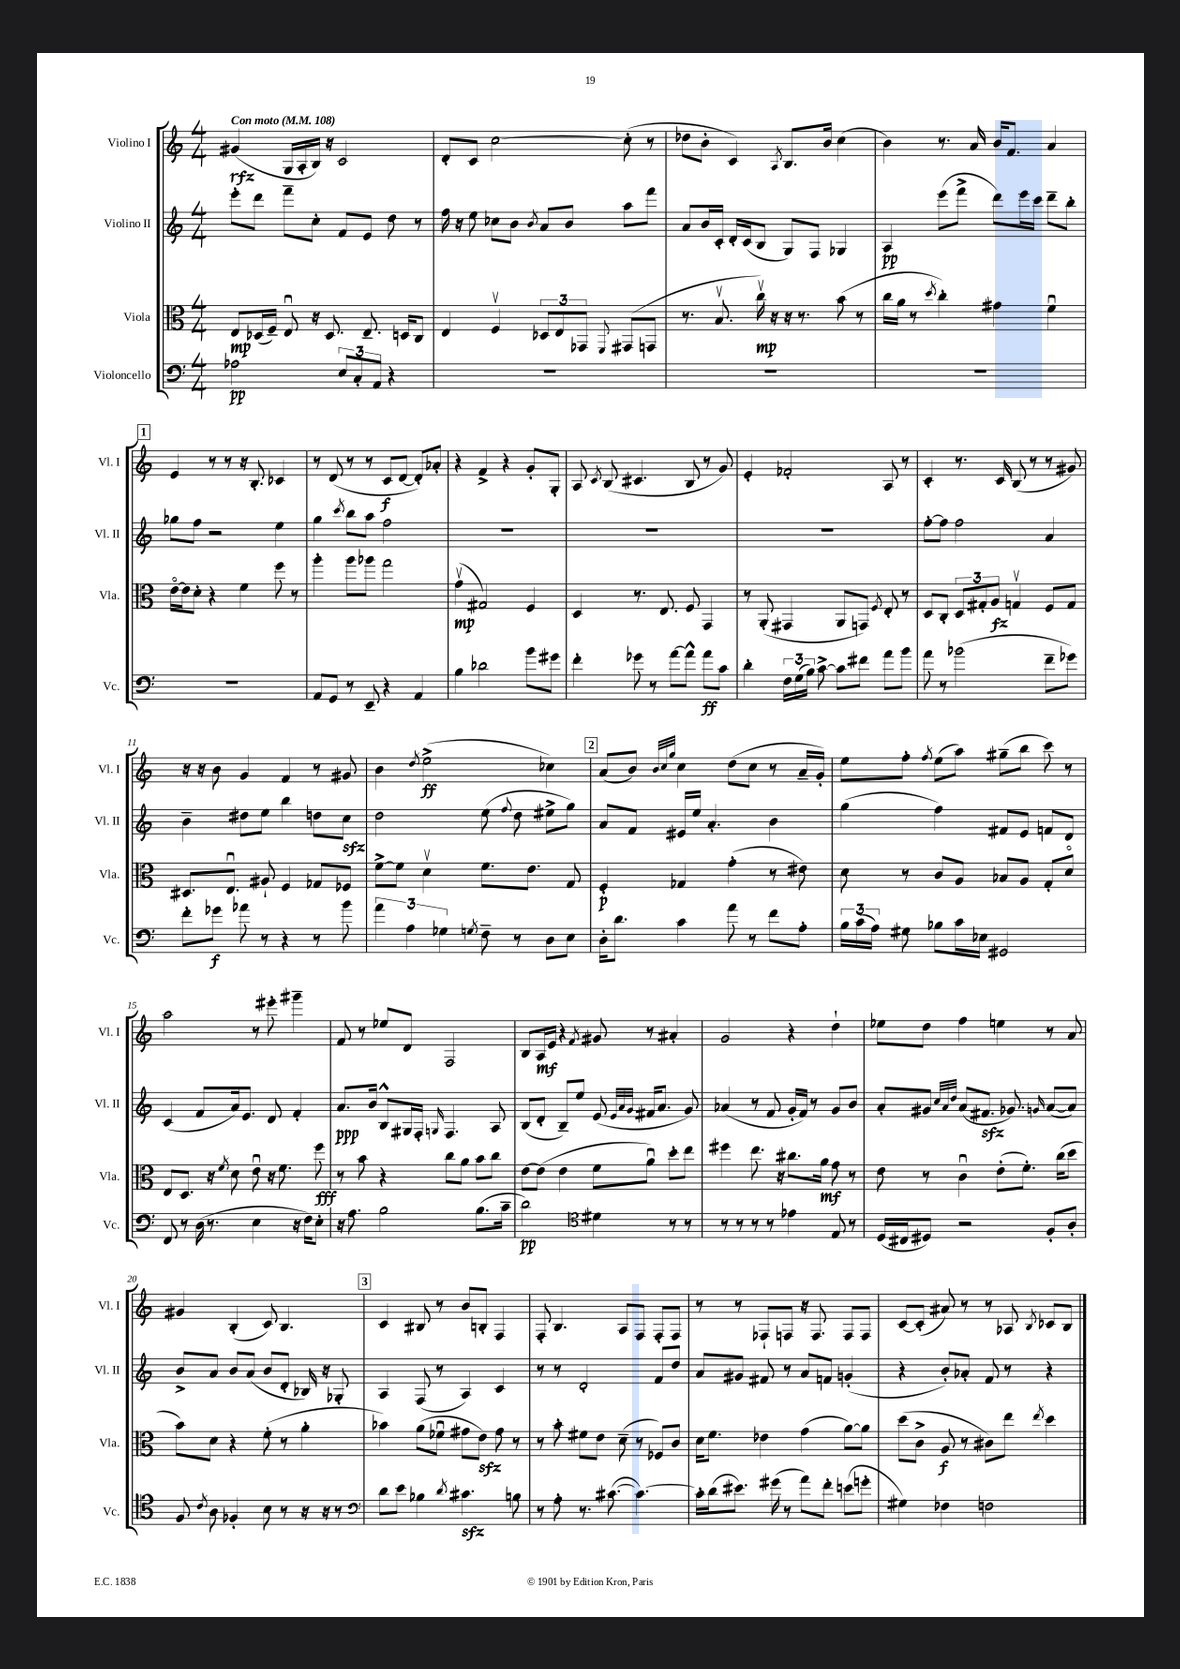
<<
\new StaffGroup <<
\new Staff = "s0" \with { instrumentName = "Violino I" shortInstrumentName = "Vl. I" } {
    \clef treble \key c \major \numericTimeSignature \time 4/4 \tempo "Con moto" 4 = 108
    \autoBeamOff gis'4\rfz( g16[ a16-. b16]) r16 c'2 |
    d'8[-. c'8] c''2~ c''8-.( r8 |
    des''8[ b'8]-. c'4) \acciaccatura { a8 } b8.[ b'16] c''4( |
    b'4) r8. a'16 b'16[ f'8.] a'4 |
    \mark \markup { \box "1" } e'4 r8 r8 r16 b8.-. ces'4 |
    r8 d'8( r8 r8 c'8[\f d'8]~ d'8[-.) aes'8]-. |
    r4 f'4-> r4 g'8[-. g8]-. |
    a8 \acciaccatura { c'8 } b8( cis'4. b8 r8 g'8) |
    e'4-. fes'2-. a8 r8 |
    c'4-. r8. c'16 b8( r8 r8 gis'8) |
    r16 r16 b'8 g'4 f'4 r8 gis'8 |
    b'4 \acciaccatura { d''8 } e''2->\ff( ces''4) |
    \mark \markup { \box "2" } a'8[( b'8]) \grace { b'32[ c''32 g''32] } c''4 d''8[( c''8] r8 a'16[-- g'16]-.) |
    e''8[ f''8]-. \acciaccatura { f''8 } e''8[( a''8]) gis''8[--( b''8] c'''8) r8 |
    a''2 r8 eis'''8-. gis'''4-- |
    f'8 r8 ees''8[ d'8] f2 |
    b8[ a16\mf e'16] r4 \acciaccatura { f'8 } gis'8 r8 ais'4-. |
    g'2 r4 d''4-! |
    ees''8[ d''8] f''4 e''4 r8 a'8 |
    gis'4 b4-.( c'8) b4. |
    \mark \markup { \box "3" } c'4 bis8 r8 b'8[ b8]-. f4 |
    f8-. b4. a8[ f8] f8[-. f8] |
    r8 r8 fes8[-! f8] r16 f8. f8[ f8] |
    c'8[~ c'8]-.( ais'8) r8 r8 aes8 \acciaccatura { b8 } ces'8[ b8] \bar "|." |
}
\new Staff = "s1" \with { instrumentName = "Violino II" shortInstrumentName = "Vl. II" } {
    \clef treble \key c \major \numericTimeSignature \time 4/4
    \autoBeamOff e'''8[-. d'''8] f'''8[-- c''8]-. f'8[ e'8] d''8 r8 |
    f''16 r16 e''8 ces''8[ b'8] \acciaccatura { b'8 } a'8[ b'8] a''8[ f'''8] |
    a'8[ b'16 c'16]-. d'16[-. c'16( b8] g8[) f8] ges4 |
    a4\pp e'''8[( f'''8]-> d'''8[) e'''16 c'''16] d'''8[-- b''8]-. |
    \mark \markup { \box "1" } ges''8[ f''8] r2 e''4 |
    g''4 \acciaccatura { c'''8 } b''8[ a''8] f''2 |
    R1 |
    R1 |
    R1 |
    f''8[~-. f''8] f''2 a'4 |
    b'4-- dis''8[ e''8] b''4 d''8[ c''8]\sfz |
    d''2 e''8( \appoggiatura { f''8 } d''8 eis''8[-> g''8]) |
    \mark \markup { \box "2" } a'8[ f'8] eis'16[ e''16] a'4.-. b'4 |
    g''4( f''4) fis'8[ e'8] f'8[ d'8] |
    c'4( f'8[ a'16) e'8.] d'8 f'4-. |
    a'8.[\ppp b'16] b8[-^ gis16 f16]-. \grace { g16 } f4. a8 |
    b8[( d'8]-. b8[--) e''8] e'8( \grace { e'32[ a'32 g'32] } fis'16[ a'8.] g'8) |
    aes'4( r8 f'8 g'16[-. f'16]) r8 g'8[ b'8] |
    a'8[-. gis'8] \grace { c''32[ a'32 d''32] } a'8[( fis'8.]\sfz ges'8.) \grace { g'16 } a'8[~( a'8]) |
    b'8[-> a'8] b'8[ a'8]( b'8[ d'8]-. bes16) r16 ges8-. |
    \mark \markup { \box "3" } a4 f8( r8 a4) c'4 |
    r8 r8 d'2-. f'8[ d''8] |
    a'8[ gis'8] fis'8 r8 a'8[ f'8] g'4-.( |
    r4 b'8[-.) aes'8]-. f'8 r8 r4 \bar "|." |
}
\new Staff = "s2" \with { instrumentName = "Viola" shortInstrumentName = "Vla." } {
    \clef alto \key c \major \numericTimeSignature \time 4/4
    \autoBeamOff e8[\mp des16( f16]--) e8\downbow r16 des8. e8.-- d16[ c8] |
    e4 f4\upbow \tuplet 3/2 { des8[ e8 ges,8] } \appoggiatura { f,8 } gis,8[( g,8] |
    r8. b8.\upbow c''16\upbow\mp) r16 r16 r8. b'8( r8 |
    c''16[ a'16] r8 \acciaccatura { d''8 } c''4-.) gis'4 f'4\downbow |
    \mark \markup { \box "1" } e'16[~\flageolet e'16 d'8]-. r4 f'4 f''8 r8 |
    a''4-. a''8[ aes''8] g''2 |
    g'4\upbow\mp( gis2) f4 |
    d4 r8. e8. f8 g,4 |
    r8 a,8-.( gis,4 a,8[ g,8]) \acciaccatura { f8 } e8-. r8 |
    d8[ c8]-. \tuplet 3/2 { d8[ gis8-. a8]\fz } g4\upbow f8[ g8] |
    dis8.[ e8.]\downbow ais8-! f4 ges8[ fes8] |
    f'8[~-> f'8] d'4\upbow f'8.[ e'8.] g8 |
    \mark \markup { \box "2" } f4-.\p ges4 g'4-.( r8 eis'8) |
    d'8 r8 c'8[ a8] bes8[ a8] g8[-. d'8]\flageolet |
    e8[ d8.] r16 \acciaccatura { f'8 } d'8 e'8\downbow r16 f'8. f''8\fff |
    r8 b'8 r4 c''8[ a'8] b'8[ c''8] |
    e'8[~ e'8]( e'4 f'8[ a'8]\downbow) d''8[-. e''8] |
    fis''4 e''8. r16 cis''8.[ a'16]\mf g'8 r8 |
    e'8 r8 c'4\downbow e'8[-.( f'8.]-.) c''16[( d''8] |
    b'8[) d'8] r4 f'8-.( r8 a'4-. |
    \mark \markup { \box "3" } bes'4) a'8[( fes'8]\downbow gis'8[ e'8]\sfz) gis'8 r8 |
    r8 b'8-. fis'8[ e'8] d'8--( r8 fes8[) c'8] |
    d'16[ f'8.] ees'4 g'4( a'8[~) a'8] |
    d''8[( c'8]-> a8\f r8 cis'8[) e''8] \acciaccatura { e''8 } d''4 \bar "|." |
}
\new Staff = "s3" \with { instrumentName = "Violoncello" shortInstrumentName = "Vc." } {
    \clef bass \key c \major \numericTimeSignature \time 4/4
    \autoBeamOff aes2\pp \tuplet 3/2 { e8[ c8-. a,8] } r4 |
    R1 |
    R1 |
    R1 |
    \mark \markup { \box "1" } R1 |
    a,8[ g,8] r8 e,8-- r4 a,4 |
    b4 des'2 b'8[ gis'8] |
    f'4-. ges'8 r8 a'8[~ a'8]-^ a'8[\ff c'8] |
    d'4-. \tuplet 3/2 { f16[ g16( b16]) } c'8~-> c'8[ fis'8] a'8[ b'8] |
    a'8 r8 bes'2( f'8[-- ges'8]) |
    f'8[-. ges'8]\f aes'8 r8 r4 r8 b'8 |
    \tuplet 3/2 { a'4 a4 ges4 } \acciaccatura { g8 } f8-- r8 d8[ e8] |
    \mark \markup { \box "2" } d16[-. d'8.] c'4 a'8 r8 f'8[ a8]-. |
    \tuplet 3/2 { b16[ c'16( a16]) } gis8 bes8[ c'16 ees16] gis,2 |
    f,8 r8 d16( r8. e4 r16 f16[) e8]-. |
    r16 a8. b2 b8.[( c'16]-- |
    d'2\pp) \clef tenor dis'4 r8 r8 |
    r8 r8 r8 r8 ees'4 e8 r8 |
    d16[( cis16 dis8]) r2 f8[-. a8]-. |
    f8 \acciaccatura { c'8 } a8 fes4-. b8 r8 r16 r16 r8 |
    \mark \markup { \box "3" } \clef bass d'8[ e'8] bes4 \acciaccatura { d'8 } cis'4.\sfz b8 |
    r8 a8-. r8. cis'8.~( cis'4.~) |
    cis'16[-. d'16( eis'8.]) gis'16( r8 a'8[) f'8]-. e'8[( g'8]-. |
    gis4) fes4 f2 \bar "|." |
}
>>
>>
